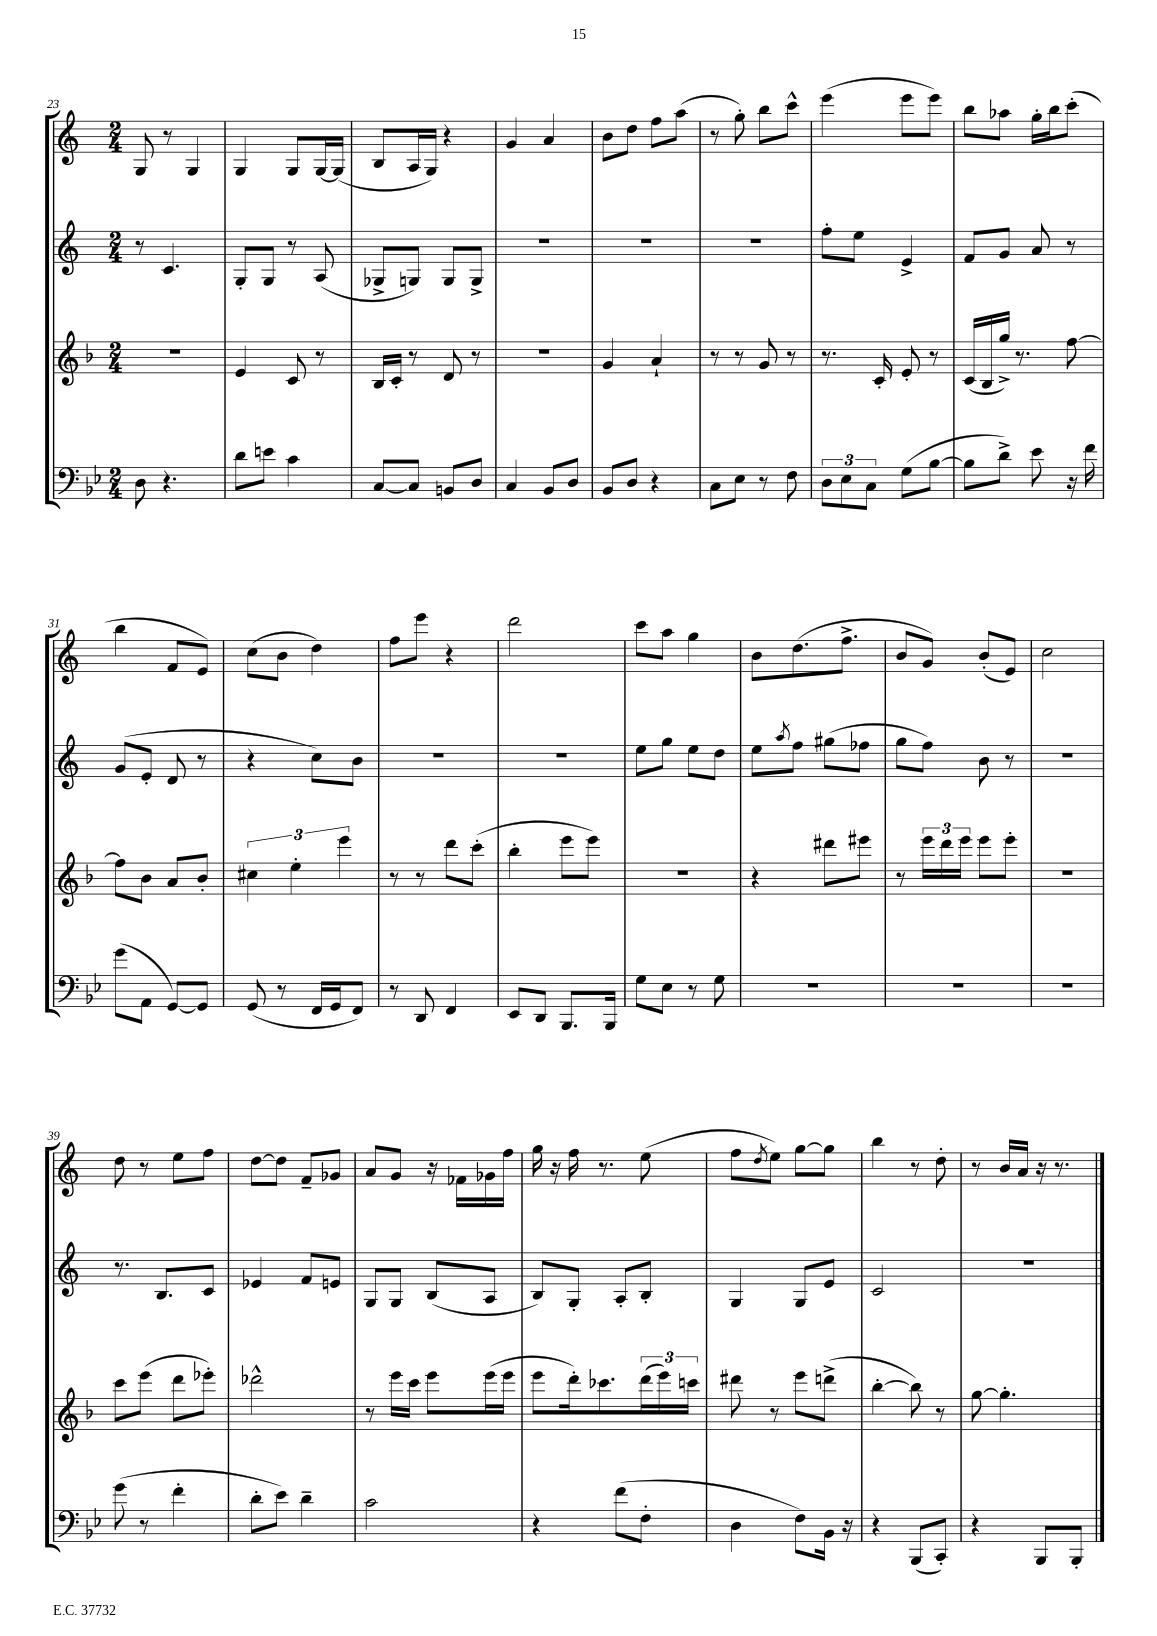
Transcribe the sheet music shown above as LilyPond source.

<<
\new StaffGroup <<
\new Staff = "s0" {
    \clef treble \key c \major \numericTimeSignature \time 2/4
    g8 r8 g4 |
    g4 g8 g16~ g16( |
    b8 a16 g16) r4 |
    g'4 a'4 |
    b'8 d''8 f''8 a''8( |
    r8 g''8-.) b''8 c'''8-^ |
    e'''4( e'''8 e'''8) |
    b''8 aes''8 g''16-. b''16 c'''8-.( |
    b''4 f'8 e'8) |
    c''8( b'8 d''4) |
    f''8 e'''8 r4 |
    d'''2 |
    c'''8 a''8 g''4 |
    b'8 d''8.( f''8.-> |
    b'8 g'8) b'8-.( e'8) |
    c''2 |
    d''8 r8 e''8 f''8 |
    d''8~ d''8 f'8-- ges'8 |
    a'8 g'8 r16 fes'16 ges'16 f''16 |
    g''16 r16 f''16 r8. e''8( |
    f''8 \acciaccatura { d''8 } e''8) g''8~ g''8 |
    b''4 r8 d''8-. |
    r8 b'16 a'16 r16 r8. \bar "|." |
}
\new Staff = "s1" {
    \clef treble \key c \major \numericTimeSignature \time 2/4
    r8 c'4. |
    g8-. g8 r8 a8( |
    ges8-> g8) g8 g8-> |
    R2 |
    R2 |
    R2 |
    f''8-. e''8 e'4-> |
    f'8 g'8 a'8 r8 |
    g'8( e'8-. d'8 r8 |
    r4 c''8) b'8 |
    R2 |
    R2 |
    e''8 g''8 e''8 d''8 |
    e''8 \acciaccatura { a''8 } f''8 gis''8( fes''8 |
    g''8 f''8) b'8 r8 |
    r2 |
    r8. b8. c'8 |
    ees'4 f'8 e'8 |
    g8 g8 b8( a8 |
    b8) g8-. a8-. b8-. |
    g4 g8 e'8 |
    c'2 |
    R2 \bar "|." |
}
\new Staff = "s2" {
    \clef treble \key f \major \numericTimeSignature \time 2/4
    R2 |
    e'4 c'8 r8 |
    bes16 c'16-. r8 d'8 r8 |
    R2 |
    g'4 a'4-! |
    r8 r8 g'8 r8 |
    r8. c'16-. e'8-. r8 |
    c'16( bes16 g''16->) r8. f''8~ |
    f''8 bes'8 a'8 bes'8-. |
    \tuplet 3/2 { cis''4 e''4-. e'''4 } |
    r8 r8 d'''8 c'''8-.( |
    bes''4-. e'''8 e'''8) |
    R2 |
    r4 dis'''8 eis'''8 |
    r8 \tuplet 3/2 { e'''16 d'''16 e'''16 } e'''8 e'''8-. |
    r2 |
    c'''8 e'''8( d'''8 ees'''8-.) |
    des'''2-^ |
    r8 e'''16 c'''16 e'''8 e'''16( e'''16 |
    e'''8 d'''16-.) ces'''8. \tuplet 3/2 { d'''16( e'''16) c'''16 } |
    dis'''8 r8 e'''8 d'''8->( |
    bes''4~-. bes''8) r8 |
    g''8~ g''4.-. \bar "|." |
}
\new Staff = "s3" {
    \clef bass \key bes \major \numericTimeSignature \time 2/4
    d8 r4. |
    d'8 e'8 c'4 |
    c8~ c8 b,8 d8 |
    c4 bes,8 d8 |
    bes,8 d8 r4 |
    c8 ees8 r8 f8 |
    \tuplet 3/2 { d8 ees8 c8 } g8( bes8~ |
    bes8 d'8->) ees'8 r16 f'16 |
    g'8( a,8 g,8~) g,8 |
    g,8( r8 f,16 g,16 f,8) |
    r8 d,8 f,4 |
    ees,8 d,8 bes,,8. bes,,16 |
    g8 ees8 r8 g8 |
    R2 |
    R2 |
    R2 |
    g'8( r8 f'4-. |
    d'8-. ees'8) d'4-- |
    c'2 |
    r4 f'8( f8-. |
    d4 f8) bes,16 r16 |
    r4 bes,,8( c,8-.) |
    r4 bes,,8 bes,,8-. \bar "|." |
}
>>
>>
\layout { \context { \Score currentBarNumber = #23 } }
